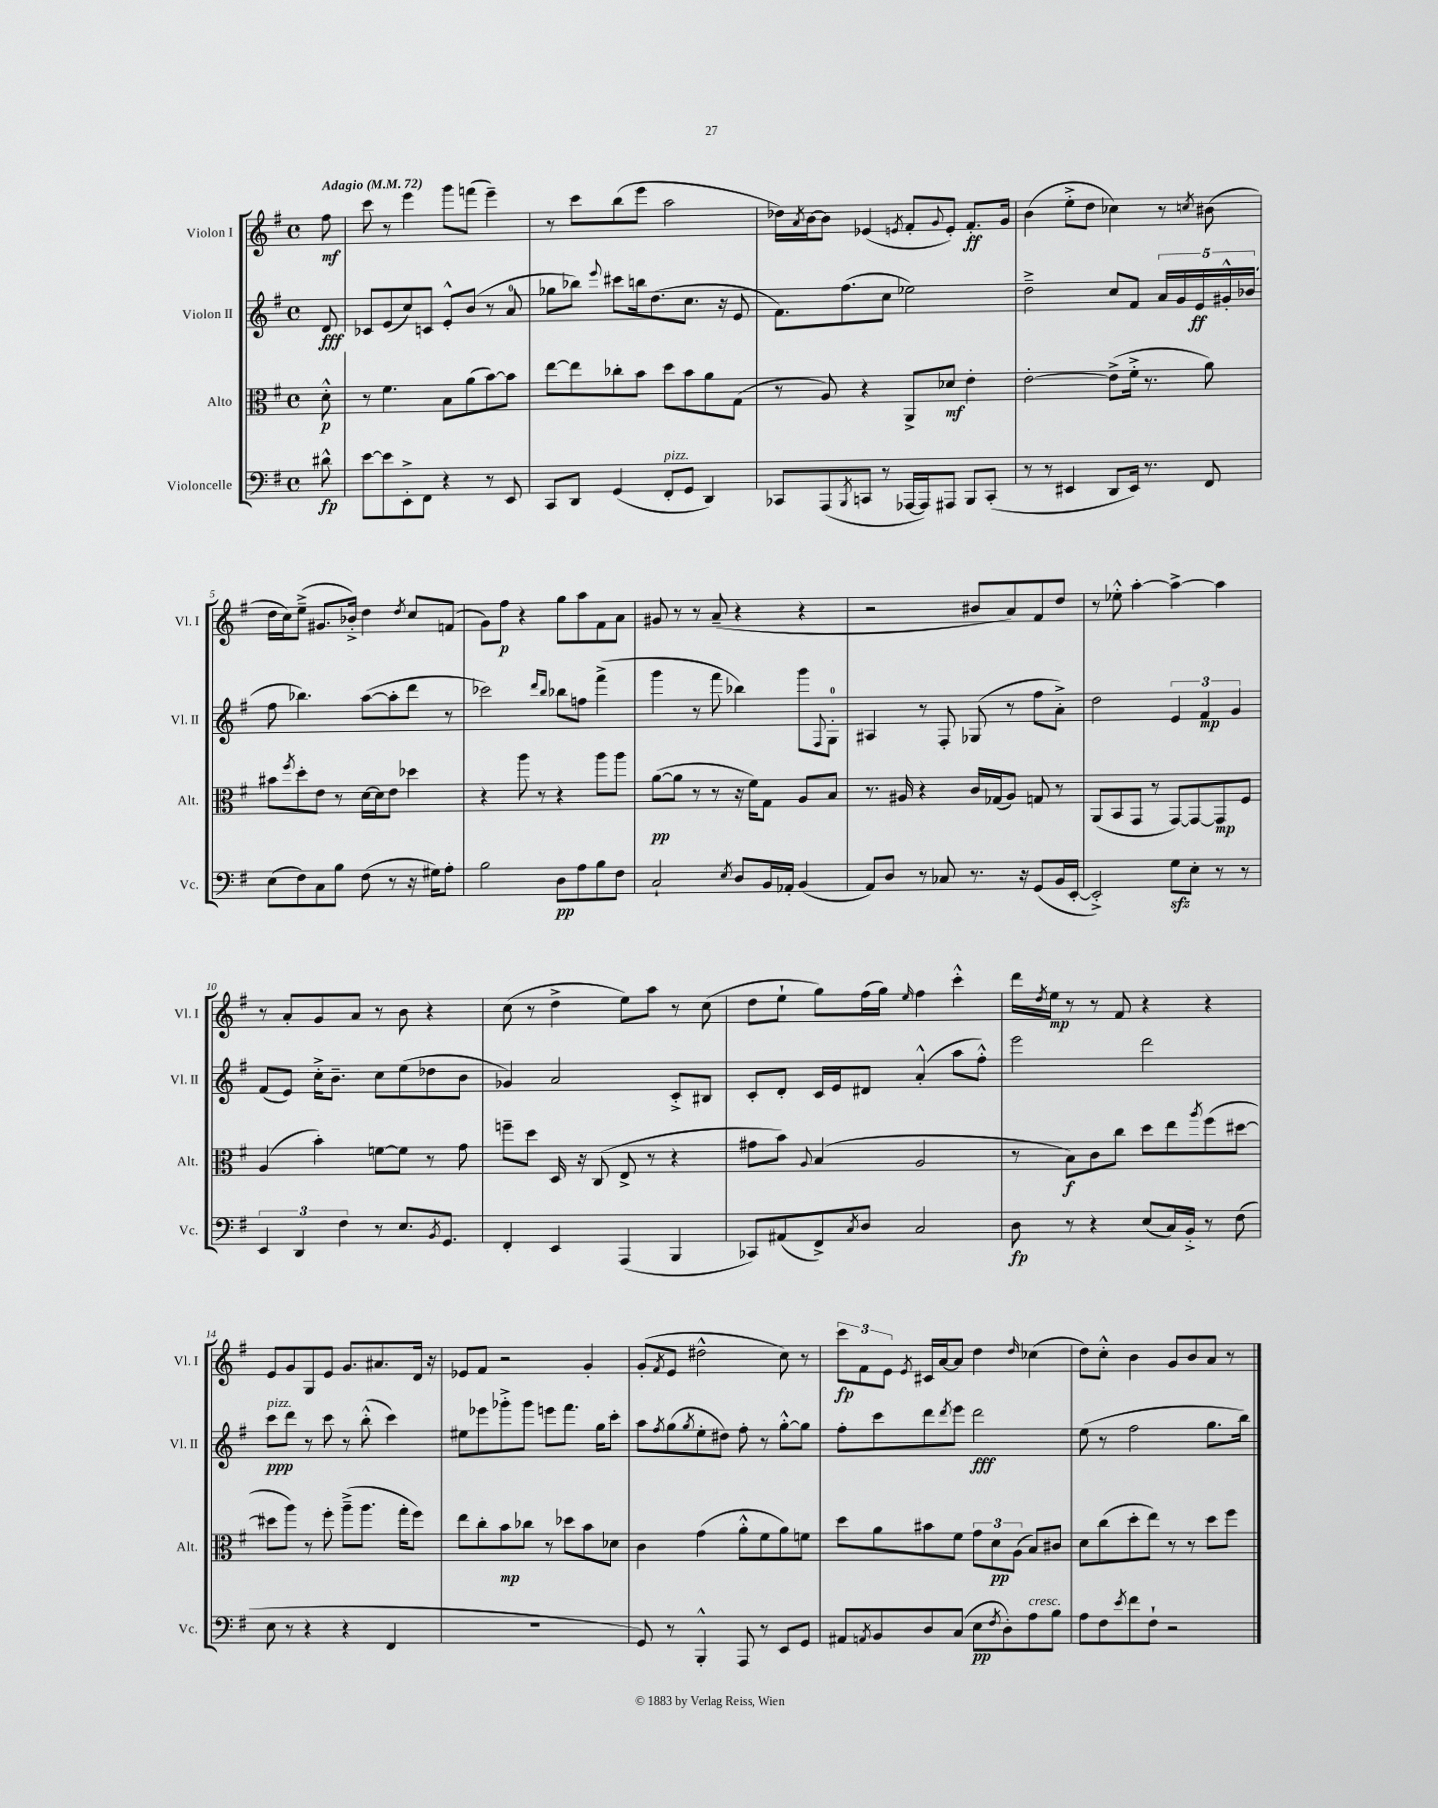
<<
\new StaffGroup <<
\new Staff = "s0" \with { instrumentName = "Violon I" shortInstrumentName = "Vl. I" } {
    \clef treble \key g \major \defaultTimeSignature \time 4/4 \partial 8 \tempo "Adagio" 4 = 72
    fis''8\mf |
    c'''8 r8 e'''4 g'''8 f'''8( e'''4--) |
    r8 c'''8 b''8( e'''8 a''2 |
    des''16) \acciaccatura { a'8 } b'16~ b'8 ees'4( \acciaccatura { e'8 } fis'8-. \appoggiatura { g'8 } e'8-.) fis'8.-.\ff g'16 |
    b'4( e''8-.-> d''8 ces''4) r8 \acciaccatura { c''8 } bis'8( |
    d''16 c''16) e''8--->( gis'8. bes'16-.->) d''4 \acciaccatura { d''8 } c''8 f'8( |
    g'8) fis''8\p r4 g''8 a''8 fis'8 a'8 |
    gis'8 r8 r8 a'8--( r4 r4 |
    r2 bis'8 a'8) fis'8 d''8 |
    r8 ees''8-.-^ a''4~-. a''4~-> a''4 |
    r8 a'8-. g'8 a'8 r8 b'8 r4 |
    c''8( r8 d''4-> e''8) a''8 r8 c''8( |
    d''8 e''8-! g''8) fis''16( g''16) \grace { e''16 } fis''4 c'''4-.-^ |
    d'''16 \acciaccatura { d''8 } e''16\mp r8 r8 fis'8 r4 r4 |
    e'8 g'8 g8 e'8 g'8. ais'8. d'16 r16 |
    ees'8 fis'8 r2 g'4-. |
    g'8-.( \acciaccatura { fis'8 } e'8 dis''2-^ c''8) r8 |
    \tuplet 3/2 { c'''8\fp fis'8 e'8 } \acciaccatura { e'8 } cis'16 a'16~ a'8 d''4 \grace { d''16 } ces''4( |
    d''8) c''8-.-^ b'4 g'8 b'8 a'8 r8 \bar "|." |
}
\new Staff = "s1" \with { instrumentName = "Violon II" shortInstrumentName = "Vl. II" } {
    \clef treble \key g \major \defaultTimeSignature \time 4/4 \partial 8
    d'8\fff |
    ces'8 e'8( c''8) c'8 e'8-.-^ b'8( r8 a'8-0 |
    ges''8 bes''8) \appoggiatura { e'''8 } cis'''8 b''16 d''8.( c''8. r16 e'8 |
    fis'8.) fis''8.( c''8 ees''2) |
    d''2---> c''8 fis'8 \tuplet 5/4 { a'16 g'16 e'16\ff gis'16-.-^ bes'16( } |
    fis''8 bes''4.) a''8~( a''8-. d'''8 r8 |
    ces'''2) \grace { d'''16 b''16 } bes''8 f''8 fis'''4->( |
    g'''4 r8 fis'''8 bes''4) g'''8 \appoggiatura { fis8 } g8-0-. |
    ais4 r8 fis8-. ges8( r8 fis''8 a'8-.->) |
    d''2 \tuplet 3/2 { e'4 fis'4\mp g'4 } |
    fis'8( e'8) c''16-.-> b'8.-- c''8 e''8( des''8 b'8 |
    ges'4) a'2 c'8-.-> bis8 |
    c'8-. d'8-. c'16 e'16 dis'8 a'4-.-^( a''8 fis''8-.-^) |
    e'''2 d'''2 |
    c'''8\ppp^\markup { \italic "pizz." } d'''8 r8 c'''8 r8 b''8-.-^( c'''4) |
    eis''8 ees'''8 ges'''8-.-> ges'''8 e'''8 fis'''8. g''16 c'''8-. |
    a''8 \acciaccatura { fis''8 } g''8( \acciaccatura { g''8 } e''8-. dis''8) fis''8-. r8 g''8~-.-^ g''8 |
    fis''8-. c'''8 d'''8 \acciaccatura { d'''8 } e'''8 d'''2\fff |
    e''8( r8 fis''2 g''8. b''16) \bar "|." |
}
\new Staff = "s2" \with { instrumentName = "Alto" shortInstrumentName = "Alt." } {
    \clef alto \key g \major \defaultTimeSignature \time 4/4 \partial 8
    d'8-.-^\p |
    r8 fis'4. b8 a'8( b'8~) b'8 |
    e''8~ e''8 ces''8-. b'8 d''8 b'8 a'8 g8( |
    r8 a8) r4 a,8-> des'8\mf e'4-. |
    e'2~-. e'8->( fis'16-.-> r8. a'8) |
    bis'8 \acciaccatura { fis''8 } d''8-. e'8 r8 d'16~ d'16 e'8 des''4 |
    r4 a''8 r8 r4 a''8 a''8 |
    a'8~\pp( a'8 r8 r8 r16 fis'16) g8 a8 b8 |
    r8. ais16 r4 c'16 ges16( ais8) g8 r8 |
    a,8( b,8 g,8 r8 g,8~) g,8~ g,8\mp fis8 |
    a4( b'4-.) f'8~ f'8 r8 g'8 |
    f''8-- d''8 d16 r16 c8( e8-> r8 r4 |
    gis'8 b'8) \appoggiatura { a8 } b4( a2 |
    r8 b8\f) c'8 c''8 d''8 e''8 \acciaccatura { a''8 } fis''8( dis''8~ |
    dis''8 a''8) r8 fis''8-. a''8--->( a''8. g''16-. fis''8) |
    e''8 c''8-. b'8\mp ces''8 r8 des''8 b'8 des'8 |
    c'4 g'4( a'8-.-^ fis'8 a'8) f'8 |
    d''8 a'8 bis'8 fis'8 \tuplet 3/2 { g'8 d'8\pp a8( } b8) cis'8 |
    d'8 c''8( d''8-. e''8) r8 r8 d''8 fis''8 \bar "|." |
}
\new Staff = "s3" \with { instrumentName = "Violoncelle" shortInstrumentName = "Vc." } {
    \clef bass \key g \major \defaultTimeSignature \time 4/4 \partial 8
    dis'8-^\fp |
    e'8~ e'8 e,8-.-> fis,8 r4 r8 e,8 |
    c,8 d,8 g,4( fis,8-.^\markup { \italic "pizz." } g,8 d,4) |
    ces,8 a,,8( \acciaccatura { b,,8 } c,8 r8 aes,,16~ aes,,16) ais,,8 b,,8 c,8-.( |
    r8 r8 eis,4 d,8 eis,16) r8. fis,8 |
    e8( fis8) c8 b8 fis8( r8 r16 gis16) a8-. |
    b2 d8\pp a8 b8 fis8 |
    c2-! \acciaccatura { e8 } d8 b,16 aes,16-. b,4( |
    a,8) d8 r8 ces8 r8. r16 g,8( b,16 e,16~-. |
    e,2-.->) g8\sfz e8-. r8 r8 |
    \tuplet 3/2 { e,4 d,4 fis4 } r8 e8. \acciaccatura { b,8 } g,8. |
    fis,4-. e,4 a,,4( b,,4 |
    ces,8) ais,8( fis,8->) \acciaccatura { c8 } d8 c2 |
    d8\fp r8 r4 e8( c16) b,16-.-> r8 fis8( |
    e8 r8 r4 r4 fis,4 |
    R1 |
    g,8) r8 b,,4-.-^ a,,8 r8 e,8 g,8 |
    ais,8 \acciaccatura { a,8 } b,8 d8 c8( e8\pp \acciaccatura { fis8 } d8-.) a8^\markup { \italic "cresc." } b8 |
    a8 fis8 \acciaccatura { e'8 } fis'8 fis8-! r2 \bar "|." |
}
>>
>>
